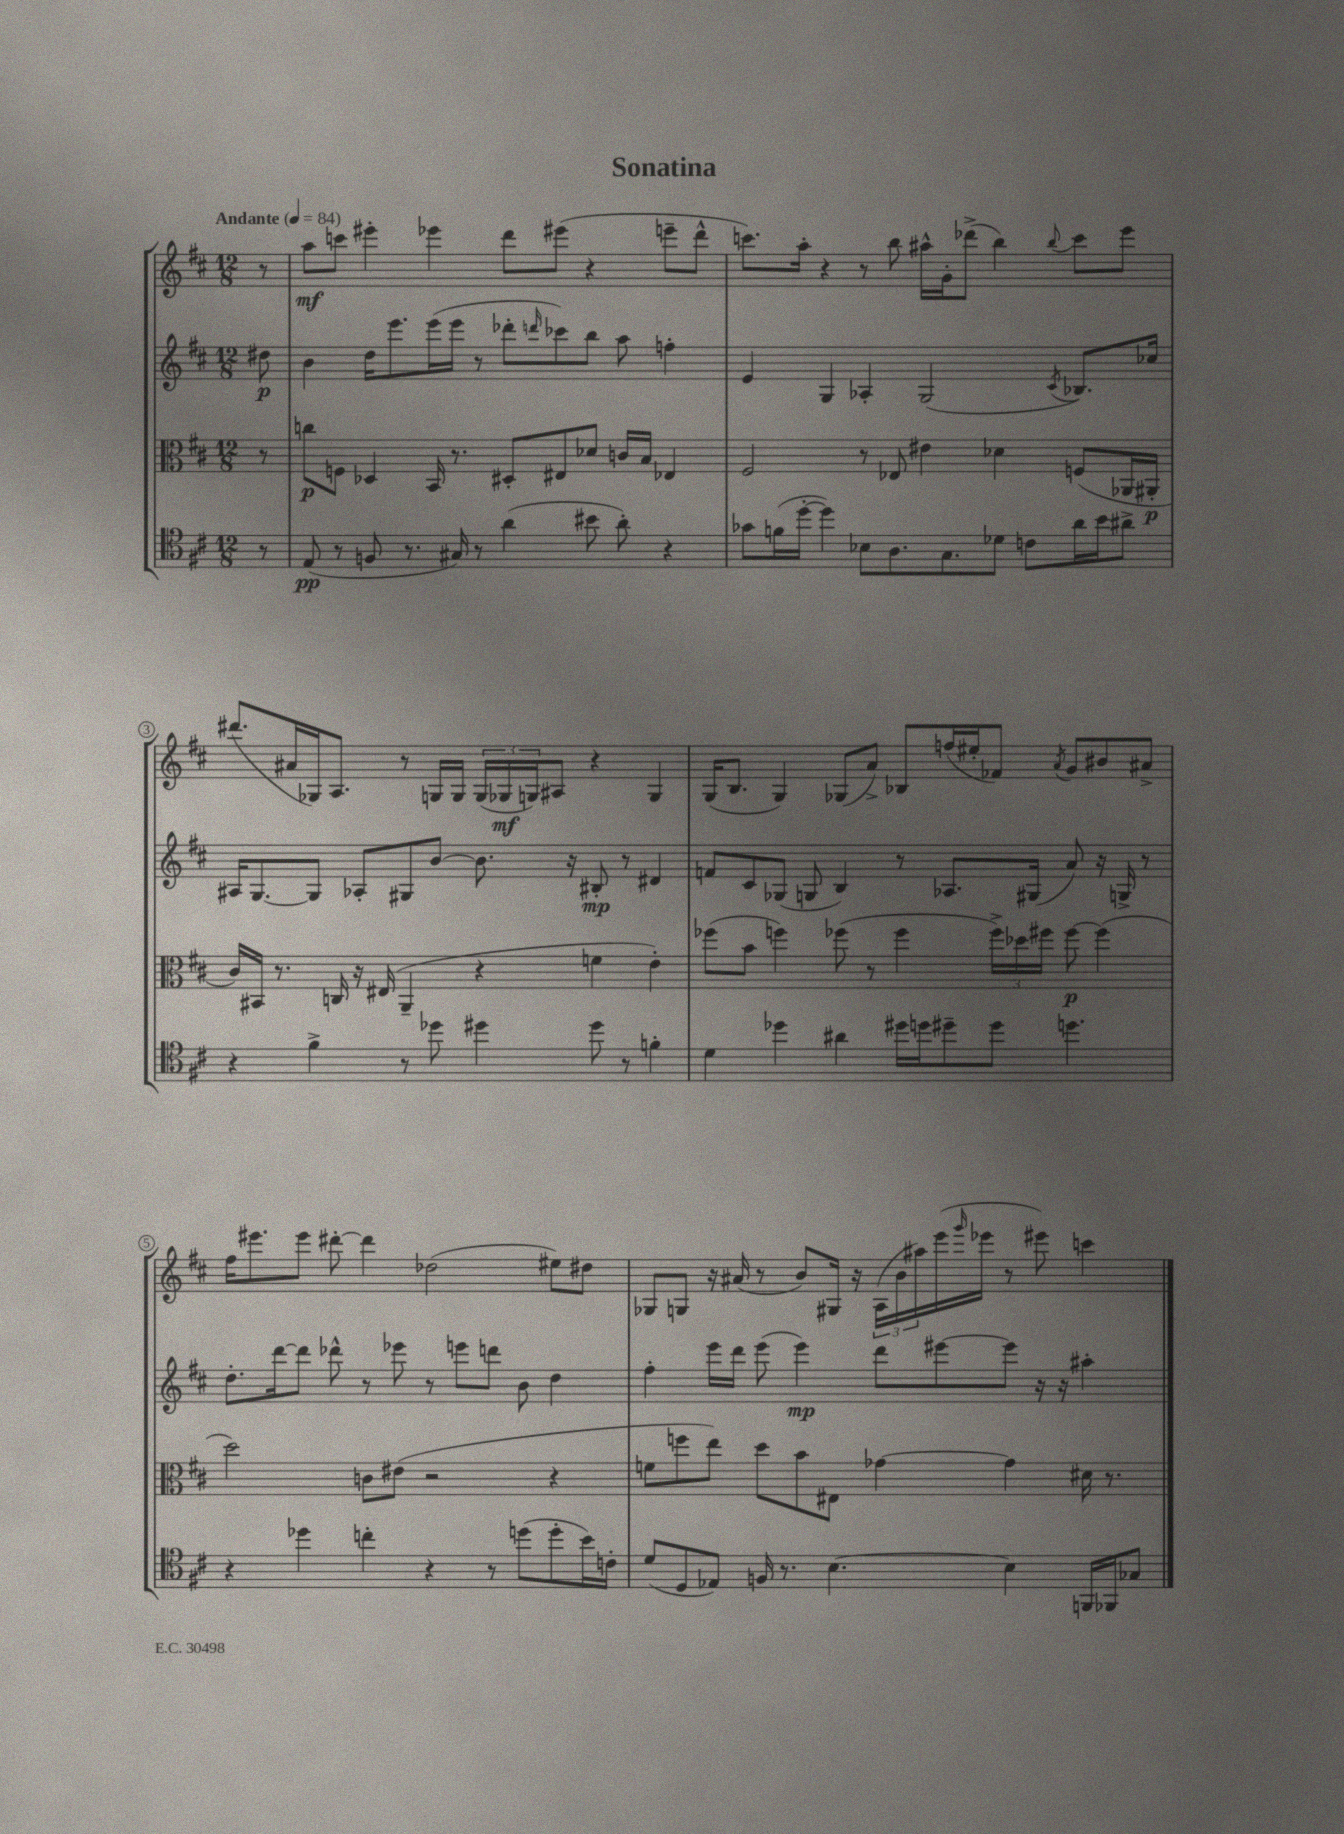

**kern	**kern	**kern	**kern
*staff4	*staff3	*staff2	*staff1
*clefC4	*clefC3	*clefG2	*clefG2
*k[f#c#]	*k[f#c#]	*k[f#c#]	*k[f#c#]
*M12/8	*M12/8	*M12/8	*M12/8
*MM84	*MM84	*MM84	*MM84
8r	8r	8dd#\	8r
=	=	=	=
(8E/	8cc\L	4b\	8aa\L
8r	8F\J	.	8ccc\J
8F/	4D-/	16dd\LK	4eee#'\
.	.	8.eee\	.
8.r	.	.	.
.	16BB/	(16eee\L	4eee-\
16G#/)	8.r	16eee\JJ	.
8r	.	8r	.
(4a\	8D#'/L	8ddd-'\L	8ddd\L
.	.	16qqddd/	.
.	8E#/	8ccc-\)	(8eee#\J
8b#\	8d-/J	8bb\J	4r
8a'\)	16c/LL	8aa\	.
.	16B/JJ	.	.
4r	4E-/	4ff'\	8eee~\L
.	.	.	8ddd^^\J
=	=	=	=
8g-\L	2F#/	4e/	8.ccc\L)
(16f\L	.	.	.
[16dd'\JJ	.	.	16aa'\Jk
4dd\])	.	4G/	4r
8B-\L	8r	4A-'/	8r
8.A\	8E-/	.	8bb\
.	4e#\	(2G/	16aa#^^\LL
8.G\	.	.	16g'\J
.	.	.	(8ddd-^\J
8d-\J	4d-\	.	4bb\)
8c\L	.	.	.
.	.	8qc#/	8qqbb/
16a\L	(8F/L	8.B-/L)	8ccc\L
16b\J	.	.	.
8a#^\J	16AA-/L	.	8eee\J
.	16AA#'/JJ	16cc-/Jk	.
=	=	=	=
4r	16c#/LL)	16A#/LK	(8.ddd#/L
.	16BB#/JJ	[8.G/	.
.	8.r	.	.
.	.	.	16a#/L
4f#^\	.	8G/]J	16G-/J)
.	16C/	.	8.A/J
.	16r	8A-'/L	.
.	(16E#/	.	.
8r	4AA~/	8G#/	8r
8dd-\	.	[8b/J	16G/LL
.	.	.	16G/JJ
4dd#\	4r	8.b\]	(24G/LL
.	.	.	24G-/
.	.	.	24G/J)
.	.	.	8A#/J
.	.	16r	.
8dd#\	4f\	8B#'/	4r
8r	.	8r	.
4f'\	4e'\)	4d#/	4G/
=	=	=	=
4d\	(8ff-\L	8f/L	(16G/LK
.	.	.	8.B/J
.	8b\J	8c#/	.
4dd-\	4ff\)	(8G-/J	4G/)
.	.	8G/	.
4a#\	(8ff-\	4B/)	(8G-/L
.	8r	.	8a^/J)
16dd#\LL	4ff-\	8r	8B-/L
16dd\J	.	.	.
8dd#~\	.	8.A-/L	(16ff/L
.	.	.	16ee#'/J
8dd#\J	24ff-^\LL)	.	8f-/J)
.	24dd-\	.	.
.	.	(16G#/Jk	.
.	24ff#\JJ	.	.
.	.	.	8qa/
4.dd\	[8ff#\	8a/)	8g/L
.	(4ff#\]	16r	8b#/
.	.	16G^/	.
.	.	8r	8a#^/J
=	=	=	=
4r	2dd\)	8.dd'\L	16ff#\LK
.	.	.	8.eee#\
.	.	[16ddd\k	.
4dd-\	.	8ddd\]J	8eee#\J
.	.	8ddd-^^\	[8ddd#'\
4cc'\	8c\L	8r	4ddd#\]
.	(8e#\J	8eee-\	.
4r	2r	8r	(2dd-\
.	.	8eee\L	.
8r	.	8ddd\J	.
(8dd\L	.	8b\	.
8dd'\	4r	4dd\	8ee#\L)
16b\L)	.	.	8dd#\J
16c'\JJ	.	.	.
=	=	=	=
(8d/L	8f\L	4ff#'\	8G-/L
8D/	8ff\	.	8G/J
8E-/J)	8ee\J)	16eee\LL	16r
.	.	16ddd\JJ	(16a#/
16F/	8dd\L	(8eee\	8r
8.r	.	.	.
.	8b\	4eee\)	8b/L)
[4.B\	8E#\J	.	16G#/Jk
.	.	.	16r
.	[4g-\	8ddd\L	(24A\LL
.	.	.	24b\
.	.	.	24aa#\)
.	.	[8eee#\	(16eee\
.	.	.	16qqggg/
.	.	.	16eee-\JJ
4B\]	4g-\]	8eee#\]J	8r
.	.	16r	8eee#\)
.	.	16r	.
16FF/LL	16d#\	4aa#'\	4ccc\
16FF-/J	8.r	.	.
8G-/J	.	.	.
==	==	==	==
*-	*-	*-	*-
